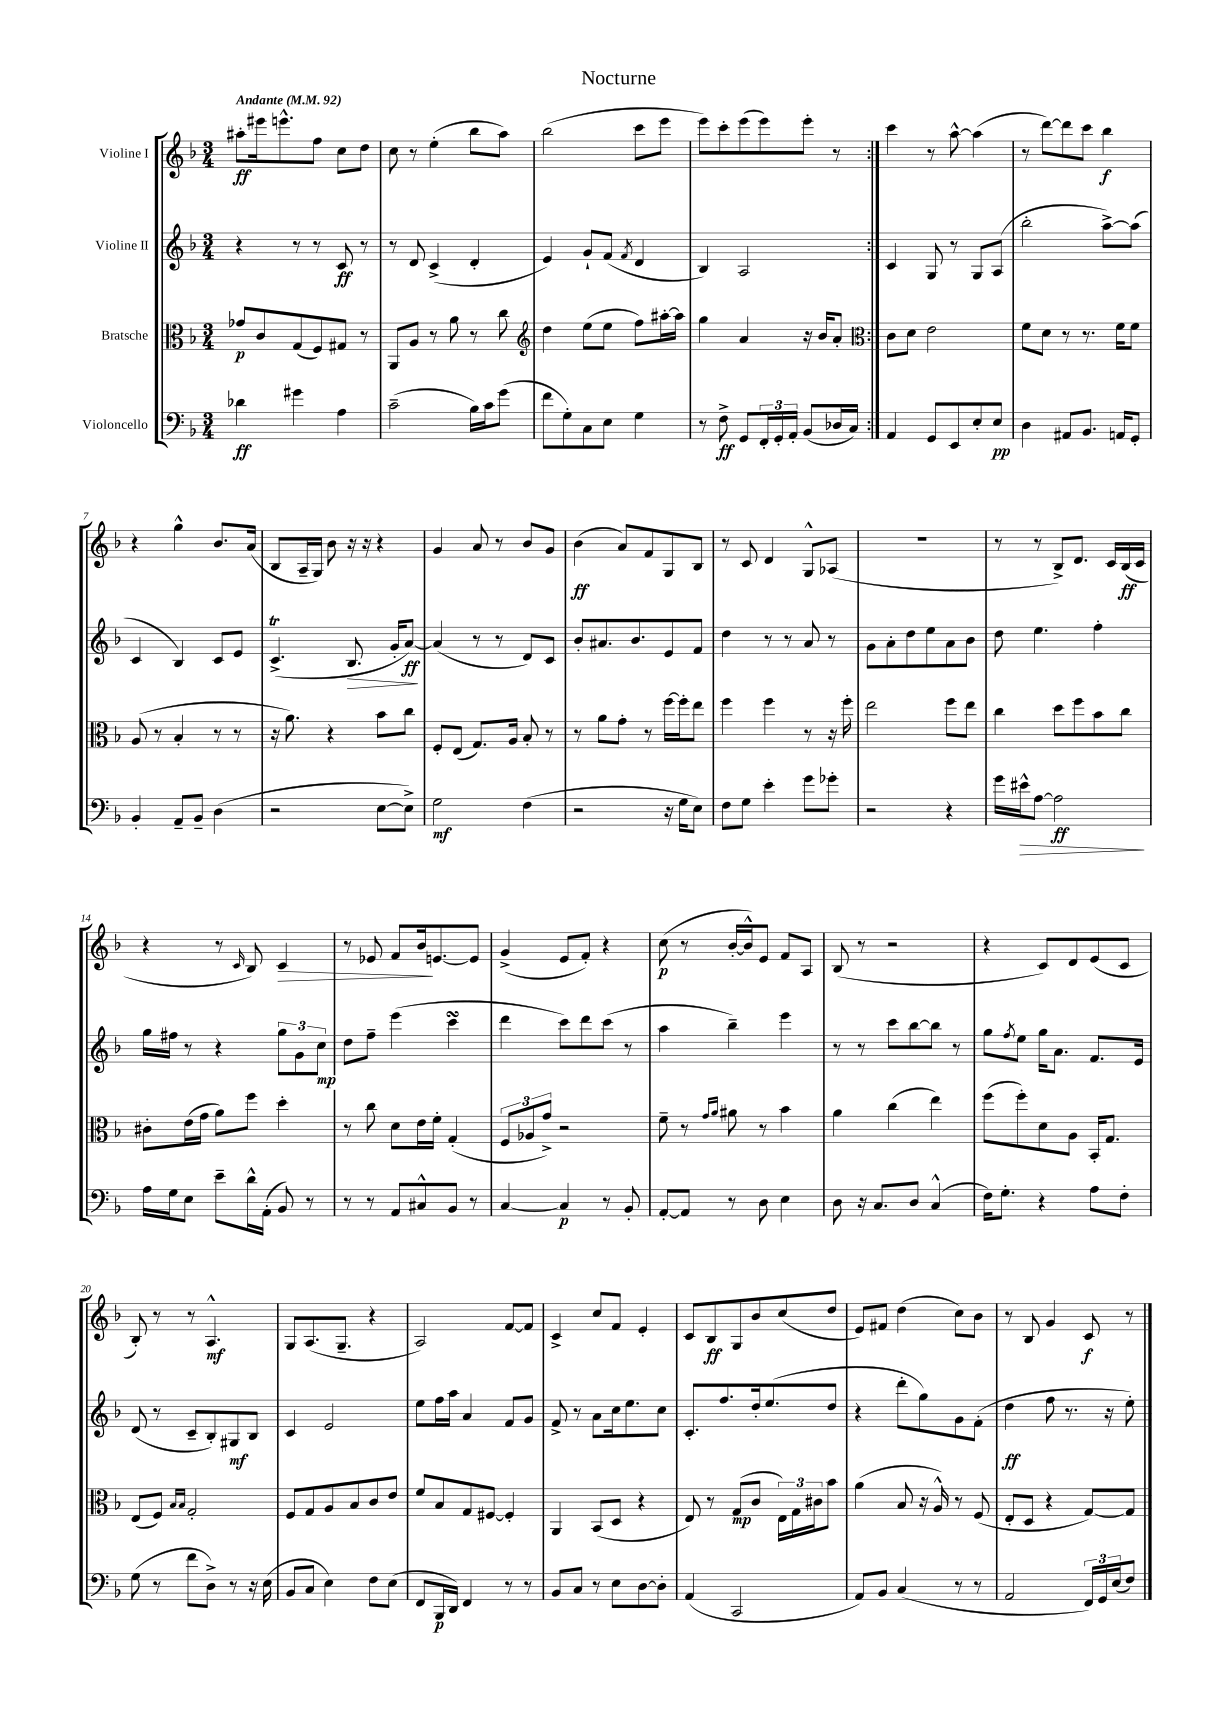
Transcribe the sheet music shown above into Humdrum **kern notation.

**kern	**dynam	**kern	**dynam	**kern	**dynam	**kern	**dynam
*part4	*part4	*part3	*part3	*part2	*part2	*part1	*part1
*staff4	*staff4	*staff3	*staff3	*staff2	*staff2	*staff1	*staff1
*I"Violoncello	*	*I"Bratsche	*	*I"Violine II	*	*I"Violine I	*
*clefF4	*	*clefC3	*	*clefG2	*	*clefG2	*
*k[b-]	*	*k[b-]	*	*k[b-]	*	*k[b-]	*
*M3/4	*	*M3/4	*	*M3/4	*	*M3/4	*
*MM92	*	*MM92	*	*MM92	*	*MM92	*
=1	=1	=1	=1	=1	=1	=1	=1
!	!	!	!	!	!	!LO:TX:a:B:t=Andante	!
4d-X\	ff	8g-X/L	p	4r	.	8aa#X'\L	ff
.	.	8c/	.	.	.	16eee#X\k	.
.	.	.	.	.	.	8.eeen^^\	.
4g#X\	.	(8G/	.	8r	.	.	.
.	.	8F/)	.	8r	.	8ff\J	.
4A\	.	8G#X/J	.	8c/	ff	8cc\L	.
.	.	8r	.	8r	.	8dd\J	.
=2	=2	=2	=2	=2	=2	=2	=2
(2c~\	.	8AA/L	.	8r	.	8cc\	.
.	.	8A/J	.	8d/	.	8r	.
.	.	8r	.	(4c^/	.	(4ee'\	.
.	.	8a\	.	.	.	.	.
16B-\LL)	.	8r	.	4d'/	.	8bb-\L	.
16c\J	.	.	.	.	.	.	.
(8g\J	.	8cc\	.	.	.	8aa\J)	.
=3	=3	=3	=3	=3	=3	=3	=3
*	*	*clefG2	*	*	*	*	*
8f\L	.	4dd\	.	4e/)	.	(2bb-\	.
8G'\)	.	.	.	.	.	.	.
8C\	.	(8ee\L	.	8g`/L	.	.	.
8E\J	.	8ee\J	.	(8f/J	.	.	.
.	.	.	.	8qf/	.	.	.
4G\	.	8ff\L)	.	4d/	.	8ccc\L	.
.	.	[16aa#X'\L	.	.	.	8eee\J	.
.	.	16aa#\JJ]	.	.	.	.	.
=4	=4	=4	=4	=4	=4	=4	=4
8r	.	4gg\	.	4B-/)	.	8eee\L)	.
8F^\	ff	.	.	.	.	8ccc'\	.
8GG/L	.	4a/	.	2A/	.	(8eee\	.
24FF'/L	.	.	.	.	.	8eee\)	.
24GG'/	.	.	.	.	.	.	.
24AA'/JJ	.	.	.	.	.	.	.
(8BB-/L	.	16r	.	.	.	8eee'\J	.
.	.	16b-/KL	.	.	.	.	.
16D-X/L	.	8a'/J	.	.	.	8r	.
16C/JJ)	.	.	.	.	.	.	.
=5:|!	=5:|!	=5:|!	=5:|!	=5:|!	=5:|!	=5:|!	=5:|!
*	*	*clefC3	*	*	*	*	*
4AA/	.	8c\L	.	4c/	.	4ccc\	.
.	.	8d\J	.	.	.	.	.
8GG/L	.	2e\	.	8G/	.	8r	.
8EE/	.	.	.	8r	.	[8aa^^\	.
8E'/	.	.	.	8G/L	.	(4aa\]	.
8E/J	pp	.	.	(8A/J	.	.	.
=6	=6	=6	=6	=6	=6	=6	=6
4D\	.	8f\L	.	2bb-'\	.	8r	.
.	.	8d\J	.	.	.	[8ddd\L)	.
8AA#X/L	.	8r	.	.	.	8ddd\]	.
8.BB-/J	.	8.r	.	.	.	8ccc\J	.
.	.	.	.	[8aa^\L)	.	4bb-\	f
16AAn/KL	.	16f\KL	.	.	.	.	.
8GG'/J	.	8f\J	.	(8aa\J]	.	.	.
!!LO:LB:g=z
=7	=7	=7	=7	=7	=7	=7	=7
4BB-'/	.	(8A/	.	4c/	.	4r	.
.	.	8r	.	.	.	.	.
8AA~/L	.	4B-'/	.	4B-/)	.	4gg^^\	.
8BB-~/J	.	.	.	.	.	.	.
(4D\	.	8r	.	8c/L	.	8.b-/L	.
.	.	8r	.	8e/J	.	.	.
.	.	.	.	.	.	(16a/Jk	.
=8	=8	=8	=8	=8	=8	=8	=8
2r	.	16r	.	(4.cT^/	.	8B-/L	.
.	.	8.a\)	.	.	.	.	.
.	.	.	.	.	.	16A~/L	.
.	.	.	.	.	.	16G/JJ)	.
.	.	4r	.	.	.	8b-\	.
!	!	!	!	!	!LO:HP:b	!	!
.	.	.	.	8.B-/	>	16r	.
.	.	.	.	.	.	16r	.
[8E\L	.	8b-\L	.	.	.	4r	.
.	.	.	.	16g'/KL	.	.	.
8E^\J])	.	8cc\J	.	[8a/J)	ff	.	.
.	.	.	.	.	]	.	.
=9	=9	=9	=9	=9	=9	=9	=9
2G\	mf	8F'/L	.	(4a/]	.	4g/	.
.	.	(8E/J	.	.	.	.	.
.	.	8.G/L)	.	8r	.	8a/	.
.	.	.	.	8r	.	8r	.
.	.	16A/Jk	.	.	.	.	.
(4F\	.	8B-'/	.	8d/L)	.	8b-/L	.
.	.	8r	.	8c/J	.	8g/J	.
=10	=10	=10	=10	=10	=10	=10	=10
2r	.	8r	.	8b-'/L	.	(4b-\	ff
.	.	8a\L	.	8.a#X/	.	.	.
.	.	8g'\J	.	.	.	8a/L)	.
.	.	.	.	8.b-/	.	.	.
.	.	8r	.	.	.	8f/	.
16r	.	[16ff\LL	.	8e/	.	8G/	.
16G\KL	.	16ff'\J]	.	.	.	.	.
8E\J)	.	8ee\J	.	8f/J	.	8B-/J	.
=11	=11	=11	=11	=11	=11	=11	=11
8F\L	.	4ff\	.	4dd\	.	8r	.
8G\J	.	.	.	.	.	8c/	.
4e'\	.	4ff\	.	8r	.	4d/	.
.	.	.	.	8r	.	.	.
8g\L	.	8r	.	8a/	.	8G^^/L	.
8g-X'\J	.	16r	.	8r	.	(8A-X/J	.
.	.	16ff'\	.	.	.	.	.
=12	=12	=12	=12	=12	=12	=12	=12
2r	.	2ee\	.	8g\L	.	2.r	.
.	.	.	.	8a'\	.	.	.
.	.	.	.	8dd\	.	.	.
.	.	.	.	8ee\	.	.	.
4r	.	8ff\L	.	8a\	.	.	.
.	.	8ee\J	.	8b-\J	.	.	.
=13	=13	=13	=13	=13	=13	=13	=13
16g\LL	.	4cc\	.	8dd\	.	8r	.
!	!LO:HP:b	!	!	!	!	!	!
16e#X^^\J	>	.	.	.	.	.	.
[8A\J	.	.	.	4.ee\	.	8r	.
2A\]	ff	8dd\L	.	.	.	8B-^/L)	.
.	.	8ff\	.	.	.	8.d/J	.
.	.	8b-\	.	4ff'\	.	.	.
.	.	.	.	.	.	16c/LL	.
.	.	8cc\J	.	.	.	(16B-/	ff
.	.	.	.	.	.	16c/JJ	.
.	]	.	.	.	.	.	.
!!LO:LB:g=z
=14	=14	=14	=14	=14	=14	=14	=14
16A\LL	.	8c#X'\L	.	16gg\LL	.	4r	.
16G\J	.	.	.	16ff#X\JJ	.	.	.
8E\J	.	(16e\L	.	8r	.	.	.
.	.	16g\JJ	.	.	.	.	.
8e~\L	.	8a\L)	.	4r	.	8r	.
.	.	.	.	.	.	16qqc/	.
16d^^\L	.	8ff\J	.	.	.	8B-/)	.
(16AA'\JJ	.	.	.	.	.	.	.
!	!	!	!	!	!	!	!LO:HP:b
8BB-/)	.	4dd'\	.	12gg\L	.	4c/	>
.	.	.	.	12g\	.	.	.
8r	.	.	.	.	.	.	.
.	.	.	.	12cc\J	mp	.	.
=15	=15	=15	=15	=15	=15	=15	=15
8r	.	8r	.	8dd\L	.	8r	.
8r	.	8cc\	.	8ff~\J	.	8e-X/	.
8AA/L	.	8d\L	.	(4eee\	.	8f/L	.
8C#X^^/	.	16e\L	.	.	.	16b-/k	.
.	.	16f'\JJ	.	.	.	[8.en/	]
8BB-/J	.	(4G'/	.	4cccsSSS\	.	.	.
8r	.	.	.	.	.	8e/J]	.
=16	=16	=16	=16	=16	=16	=16	=16
[4C/	.	12F/L	.	4ddd\	.	(4g^/	.
.	.	12A-X/	.	.	.	.	.
.	.	12g^/J)	.	.	.	.	.
4C/]	p	2r	.	8ccc\L)	.	8e/L	.
.	.	.	.	8ddd\	.	8f'/J)	.
8r	.	.	.	(8ccc\J	.	4r	.
8BB-'/	.	.	.	8r	.	.	.
=17	=17	=17	=17	=17	=17	=17	=17
[8AA'/L	.	8f~\	.	4aa\	.	(8cc\	p
8AA/J]	.	8r	.	.	.	8r	.
.	.	16qqg/LL	.	.	.	.	.
.	.	16qqa/JJ	.	.	.	.	.
8r	.	8a#X\	.	4bb-~\)	.	[16b-'/LL	.
.	.	.	.	.	.	16b-^^/J])	.
8D\	.	8r	.	.	.	8e/J	.
4E\	.	4b-\	.	4eee\	.	8f/L	.
.	.	.	.	.	.	8A/J	.
=18	=18	=18	=18	=18	=18	=18	=18
8D\	.	4a\	.	8r	.	(8B-/	.
16r	.	.	.	8r	.	8r	.
8.C/L	.	.	.	.	.	.	.
.	.	(4cc\	.	8ccc\L	.	2r	.
8D/J	.	.	.	[8bb-\	.	.	.
(4C^^/	.	4ee\)	.	8bb-\J]	.	.	.
.	.	.	.	8r	.	.	.
=19	=19	=19	=19	=19	=19	=19	=19
16F\KL)	.	(8ff\L	.	8gg\L	.	4r	.
8.G'\J	.	.	.	.	.	.	.
.	.	.	.	8qff/	.	.	.
.	.	8ff'\)	.	8ee\J	.	.	.
4r	.	8d\	.	16gg\KL	.	8c/L)	.
.	.	.	.	8.a\J	.	.	.
.	.	8A\J	.	.	.	8d/	.
8A\L	.	16BB-'/KL	.	8.f/L	.	(8e/	.
.	.	8.G/J	.	.	.	.	.
8F'\J	.	.	.	.	.	8c/J	.
.	.	.	.	16e/Jk	.	.	.
!!LO:LB:g=z
=20	=20	=20	=20	=20	=20	=20	=20
(8G\	.	(8E/L	.	(8d/	.	8B-'/)	.
8r	.	8F/J)	.	8r	.	8r	.
.	.	16qqB-/LL	.	.	.	.	.
.	.	16qqB-/JJ	.	.	.	.	.
8f\L	.	2G'/	.	8c~/L	.	8r	.
8D^\J)	.	.	.	8B-'/)	.	4.A^^/	mf
8r	.	.	.	8G#X/	mf	.	.
16r	.	.	.	8B-/J	.	.	.
(16E\	.	.	.	.	.	.	.
=21	=21	=21	=21	=21	=21	=21	=21
8BB-/L	.	8F/L	.	4c/	.	8G/L	.
8C/J	.	8G/	.	.	.	(8.A/	.
4E\)	.	8A/	.	2e/	.	.	.
.	.	.	.	.	.	8.G~/J	.
.	.	8B-/	.	.	.	.	.
8F\L	.	8c/	.	.	.	4r	.
(8E\J	.	8e/J	.	.	.	.	.
=22	=22	=22	=22	=22	=22	=22	=22
8FF/L	.	8f/L	.	8ee\L	.	2A/)	.
16BBB-/L	p	8B-/	.	16ff\L	.	.	.
16DD/JJ)	.	.	.	16aa\JJ	.	.	.
4FF/	.	8G/	.	4a/	.	.	.
.	.	[8F#X/J	.	.	.	.	.
8r	.	4F#'/]	.	8f/L	.	[8f/L	.
8r	.	.	.	8g/J	.	8f/J]	.
=23	=23	=23	=23	=23	=23	=23	=23
8BB-/L	.	4AA/	.	8f^/	.	4c^/	.
8C/J	.	.	.	8r	.	.	.
8r	.	(8BB-/L	.	8a\L	.	8cc/L	.
8E\L	.	8D/J	.	16cc\k	.	8f/J	.
.	.	.	.	8.ee\	.	.	.
[8D\	.	4r	.	.	.	4e'/	.
8D'\J]	.	.	.	8cc\J	.	.	.
=24	=24	=24	=24	=24	=24	=24	=24
(4AA/	.	8E/)	.	8.c'/L	.	8c/L	.
.	.	8r	.	.	.	8B-/	ff
.	.	.	.	8.ff/	.	.	.
2CC/	.	(8G/L	mp	.	.	8G/	.
.	.	8c/J	.	16dd'/k	.	8b-/	.
.	.	.	.	(8.ee/	.	.	.
.	.	24E\LL)	.	.	.	(8cc/	.
.	.	24G\	.	.	.	.	.
.	.	24c#X\J	.	.	.	.	.
.	.	8b-\J	.	8dd/J	.	8dd/J	.
=25	=25	=25	=25	=25	=25	=25	=25
8AA/L)	.	(4a\	.	4r	.	8e/L)	.
8BB-/J	.	.	.	.	.	8f#X/J	.
(4C/	.	8B-/	.	8ddd'\L	.	(4dd\	.
.	.	16r	.	8gg\)	.	.	.
.	.	16A^^/)	.	.	.	.	.
8r	.	8r	.	8g\	.	8cc\L)	.
8r	.	(8F/	.	(8f'\J	.	8b-\J	.
=26	=26	=26	=26	=26	=26	=26	=26
2AA/	.	8E'/L	.	4dd\	ff	8r	.
.	.	8D/J	.	.	.	8B-/	.
.	.	4r	.	8ff\	.	4g/	.
.	.	.	.	8.r	.	.	.
24FF/LL)	.	[8G/L)	.	.	.	8c/	f
24GG/	.	.	.	.	.	.	.
.	.	.	.	16r	.	.	.
(24E/J	.	.	.	.	.	.	.
8F/J)	.	8G/J]	.	8ee'\)	.	8r	.
==	==	==	==	==	==	==	==
*-	*-	*-	*-	*-	*-	*-	*-
